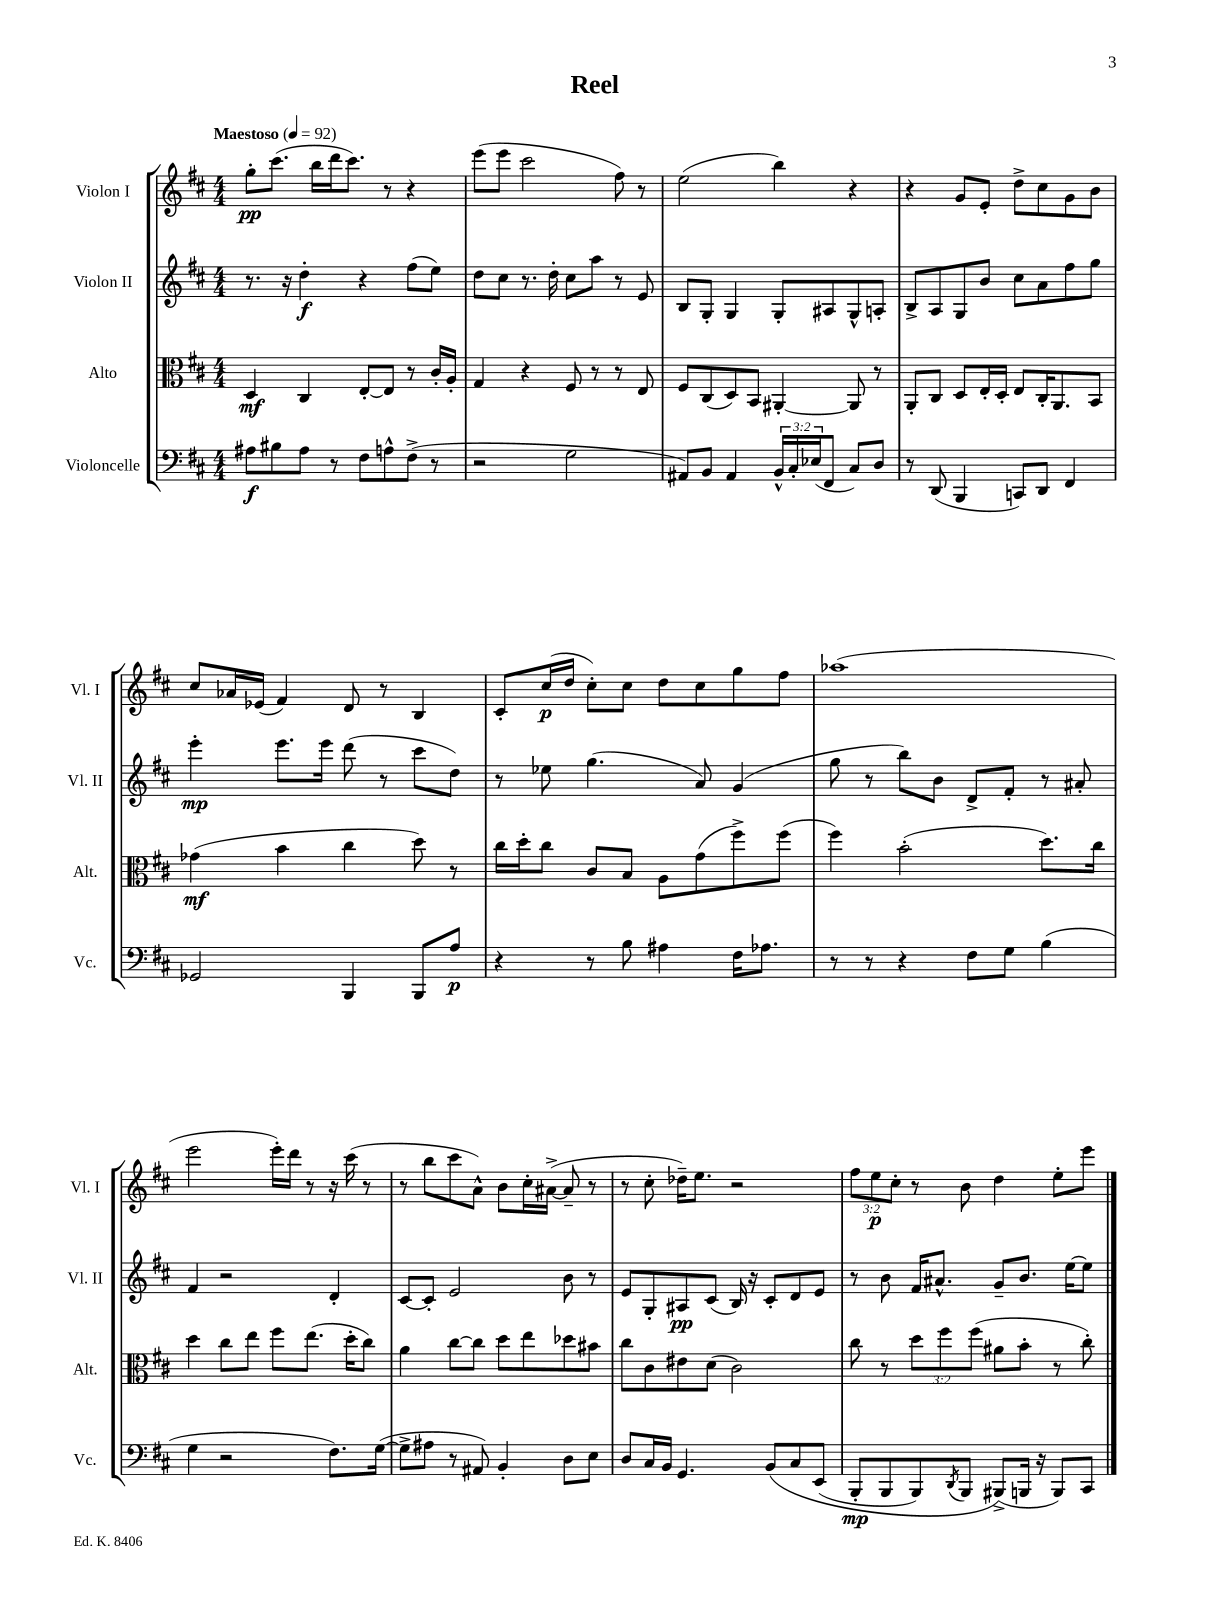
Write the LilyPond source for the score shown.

\header { title = "Reel" }
<<
\new StaffGroup <<
\new Staff = "s0" \with { instrumentName = "Violon I" shortInstrumentName = "Vl. I" } {
    \clef treble \key d \major \numericTimeSignature \time 4/4 \override Staff.TupletNumber.text = #tuplet-number::calc-fraction-text \tempo "Maestoso" 4 = 92
    g''8-.\pp cis'''8.( b''16 d'''16 cis'''8.) r8 r4 |
    e'''8( e'''8 cis'''2 fis''8) r8 |
    e''2( b''4) r4 |
    r4 g'8 e'8-. d''8-> cis''8 g'8 b'8 |
    cis''8 aes'16 ees'16( fis'4) d'8 r8 b4 |
    cis'8-. cis''16\p( d''16 cis''8-.) cis''8 d''8 cis''8 g''8 fis''8 |
    aes''1( |
    e'''2 e'''16-.) d'''16 r8 r16 cis'''16( r8 |
    r8 b''8 cis'''8 a'8-^) b'8 cis''16-. ais'16~->( ais'8-- r8 |
    r8 cis''8-. des''16--) e''8. r2 |
    \tuplet 3/2 { fis''8 e''8\p cis''8-. } r8 b'8 d''4 e''8-. e'''8 \bar "|." |
}
\new Staff = "s1" \with { instrumentName = "Violon II" shortInstrumentName = "Vl. II" } {
    \clef treble \key d \major \numericTimeSignature \time 4/4
    r8. r16 d''4-.\f r4 fis''8( e''8) |
    d''8 cis''8 r8. d''16-. cis''8 a''8 r8 e'8 |
    b8 g8-. g4 g8-. ais8 g8-^ a8-. |
    b8-> a8 g8 b'8 cis''8 a'8 fis''8 g''8 |
    e'''4-.\mp e'''8. e'''16 d'''8( r8 cis'''8 d''8) |
    r8 ees''8 g''4.( a'8) g'4( |
    g''8 r8 b''8) b'8 d'8-> fis'8-. r8 ais'8-. |
    fis'4 r2 d'4-. |
    cis'8~ cis'8-. e'2 b'8 r8 |
    e'8 g8-. ais8\pp cis'8( b16) r16 cis'8-. d'8 e'8 |
    r8 b'8 fis'16 ais'8.-^ g'8-- b'8. e''16~ e''8 \bar "|." |
}
\new Staff = "s2" \with { instrumentName = "Alto" shortInstrumentName = "Alt." } {
    \clef alto \key d \major \numericTimeSignature \time 4/4 \override Staff.TupletNumber.text = #tuplet-number::calc-fraction-text
    d4\mf cis4 e8~-. e8 r8 cis'16-. a16-. |
    g4 r4 fis8 r8 r8 e8 |
    fis8 cis8( d8) b,8 ais,4~-. ais,8 r8 |
    a,8-. cis8 d8 e16-. d16-. e8 cis16-. a,8. b,8 |
    ges'4\mf( b'4 cis''4 d''8) r8 |
    cis''16 d''16-. cis''8 cis'8 b8 a8 g'8( fis''8->) fis''8( |
    fis''4) b'2-.( d''8.) cis''16 |
    d''4 cis''8 e''8 fis''8 e''8.( d''16-. cis''8) |
    a'4 cis''8~ cis''8 d''8 e''8 des''8 bis'8 |
    cis''8 cis'8 eis'8 d'8( cis'2) |
    cis''8 r8 \tuplet 3/2 { d''8 fis''8 fis''8( } ais'8 b'8-. r8 cis''8-.) \bar "|." |
}
\new Staff = "s3" \with { instrumentName = "Violoncelle" shortInstrumentName = "Vc." } {
    \clef bass \key d \major \numericTimeSignature \time 4/4 \override Staff.TupletNumber.text = #tuplet-number::calc-fraction-text
    ais8\f bis8 ais8 r8 fis8 a8-^ fis8->( r8 |
    r2 g2 |
    ais,8) b,8 ais,4 \tuplet 3/2 { b,16-^ cis16-. ees16( } fis,8 cis8) d8 |
    r8 d,8( b,,4 c,8) d,8 fis,4 |
    ges,2 b,,4 b,,8 a8\p |
    r4 r8 b8 ais4 fis16 aes8. |
    r8 r8 r4 fis8 g8 b4( |
    g4 r2 fis8.) g16~( |
    g8-> ais8 r8 ais,8) b,4-. d8 e8 |
    d8 cis16 b,16 g,4. b,8\( cis8 e,8( |
    b,,8-.\mp b,,8 b,,8) \acciaccatura { d,8 } b,,8 bis,,8->(\) b,,16 r16 b,,8) cis,8 \bar "|." |
}
>>
>>
\layout { \context { \Score \remove "Bar_number_engraver" } }
